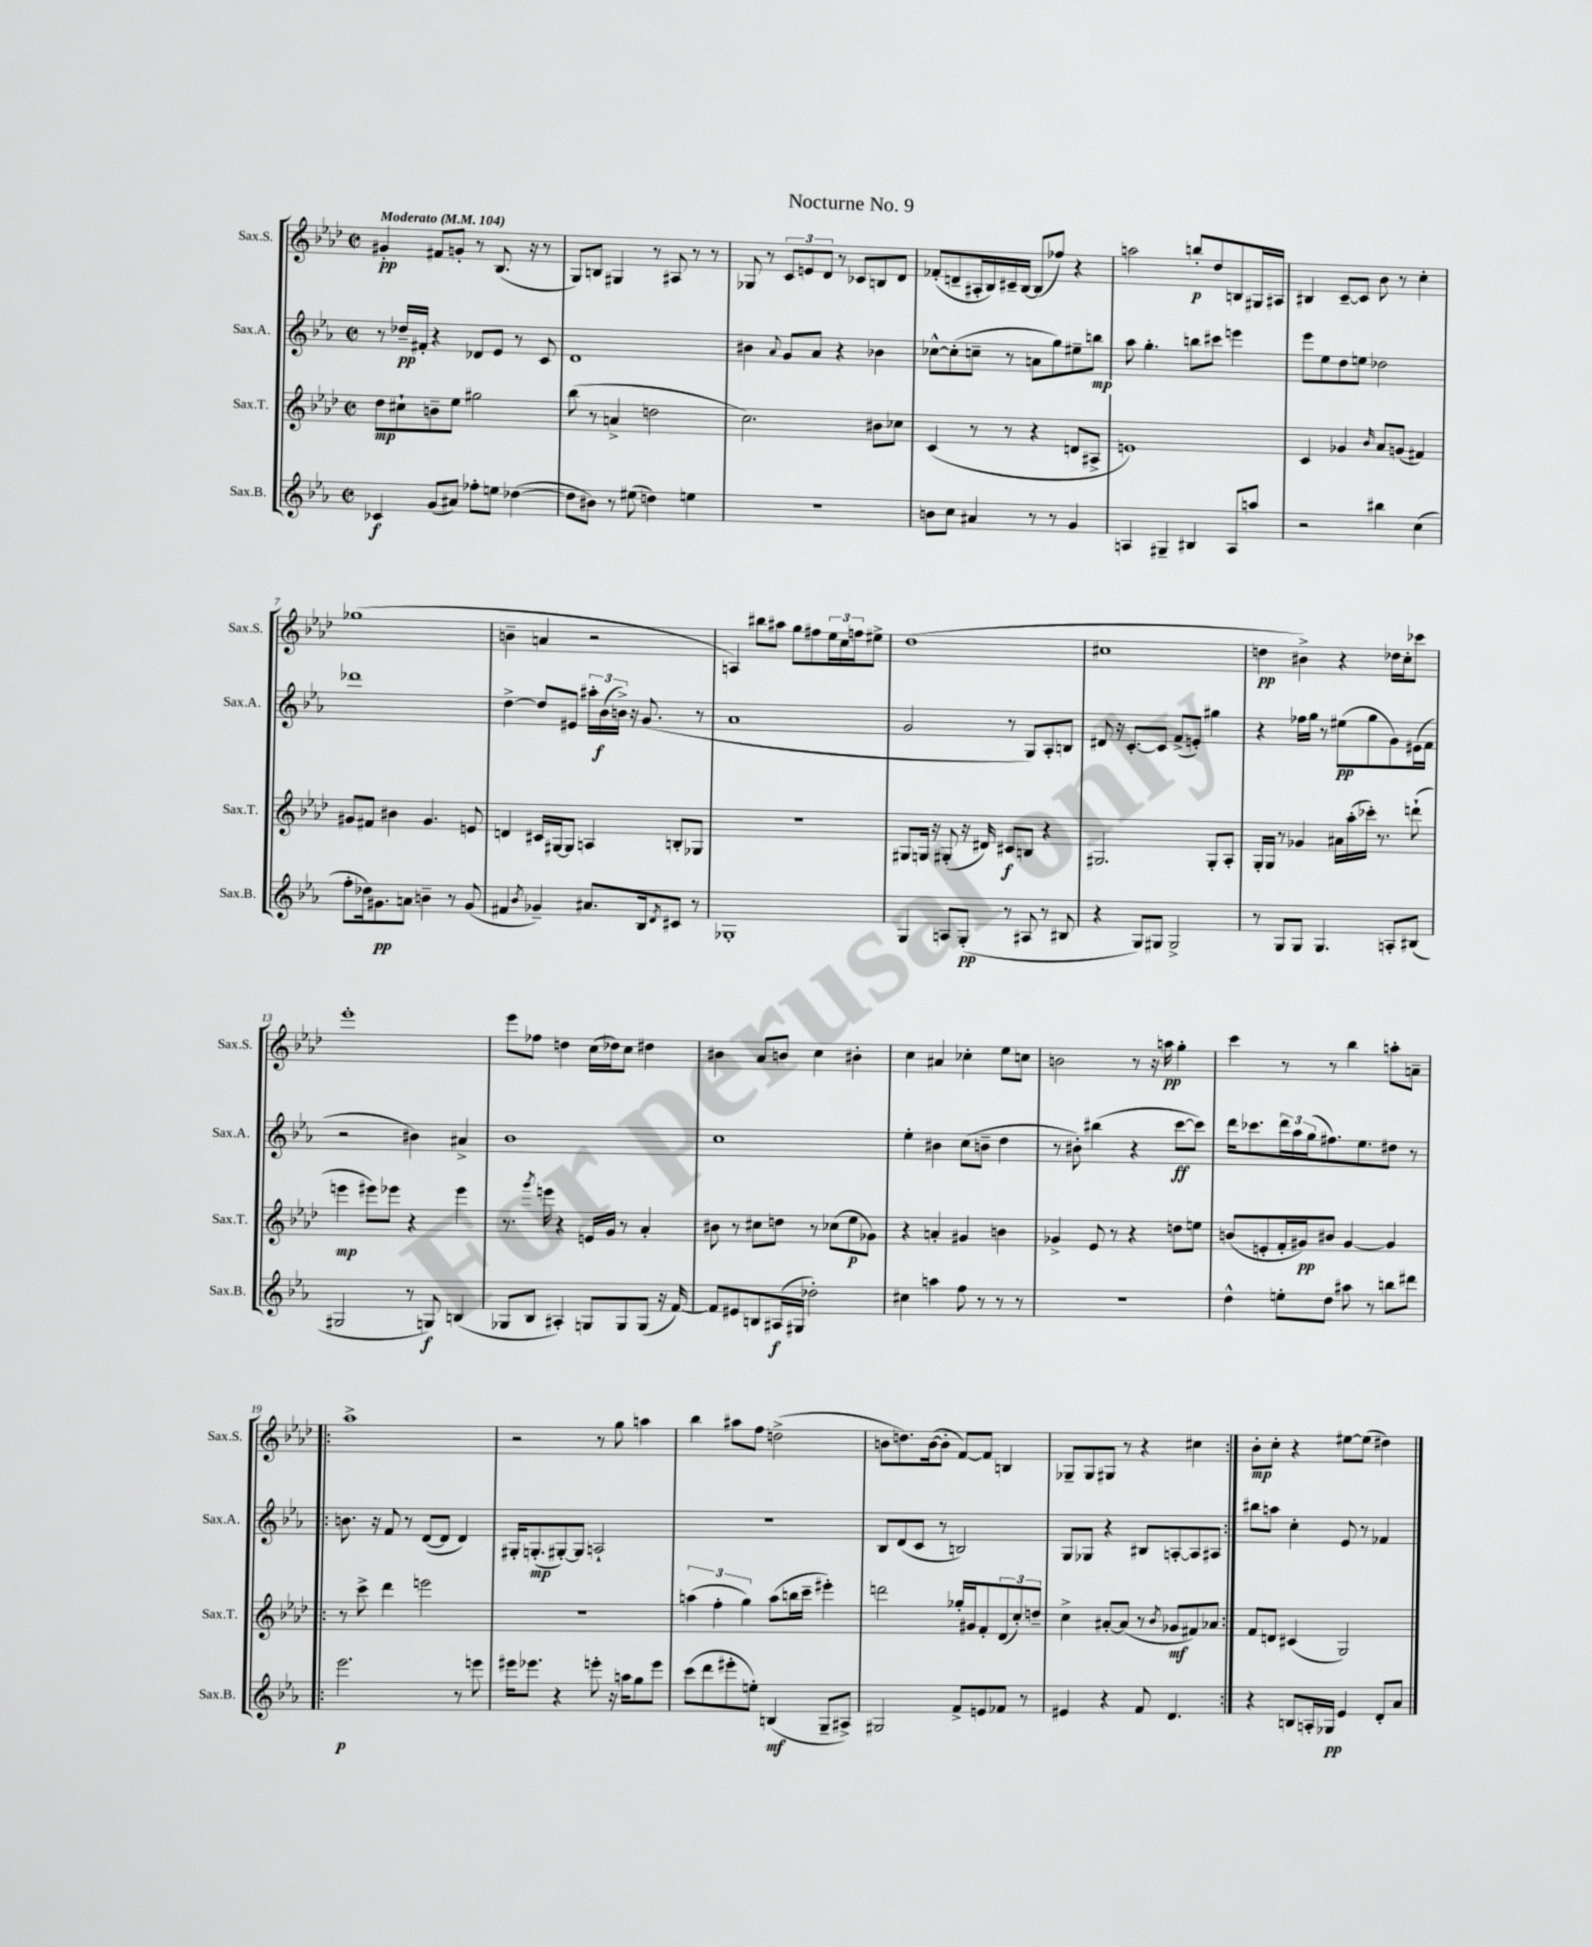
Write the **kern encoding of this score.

**kern	**kern	**kern	**kern
*staff4	*staff3	*staff2	*staff1
*clefG2	*clefG2	*clefG2	*clefG2
*k[b-e-a-]	*k[b-e-a-d-]	*k[b-e-a-]	*k[b-e-a-d-]
*M2/2	*M2/2	*M2/2	*M2/2
*met(c|)	*met(c|)	*met(c|)	*met(c|)
*MM104	*MM104	*MM104	*MM104
4c-/	8dd-\L	8r	4g#'/
.	8cc#`\	16dd-~/LL	.
.	.	16f#'/JJ	.
(8g/L	8b~\	4r	8f#/L
8a#/J)	8ee-\J	.	8g'/J
8ff-'\L	2gg#\	8d-/L	8r
8ee\J	.	8e-/J	(8.B-/
([4dd-\	.	8r	.
.	.	.	16r
.	.	8c/	8r
=	=	=	=
8dd-\]L	(8bb-\	1d	8G/L)
8b#\J)	8r	.	8B/J
8r	4a^/	.	4G#/
(8ee#\	.	.	.
4dd\)	2dd\	.	8r
.	.	.	8A#/
4ee\	.	.	8r
.	.	.	8r
=	=	=	=
1r	2.cc\)	4b#\	8G-/
.	.	.	8r
.	.	8qqa-/	.
.	.	8g/L	12c/L
.	.	.	12e/
.	.	8a-/J	.
.	.	.	12d-/J
.	.	4r	8r
.	.	.	8c-/L
.	8b#\L	4b-\	8B/
.	8cc-\J	.	8d-/J
=	=	=	=
8b\L	(4c/	[8cc-^^\L	(8f-'/L
8cc\J	.	(8cc-'\]	8d~/
4a#/	8r	8cc~\J	16A#'/L
.	.	.	16B-/)
.	8r	8r	16c#~/
.	.	.	[16B-/JJ
8r	4r	8a\L	(8B-/]L
8r	.	8gg\)	8ff-/J)
4g/	8d/L	8ee#~\	4r
.	8A#^/J	8bb\J	.
=	=	=	=
4A/	1e)	8aa-\	2aa\
.	.	4.gg'\	.
4G#~/	.	.	.
4B#/	.	8bb\L	8bb'/L
.	.	8ccc#\J	8dd-/
8A/L	.	4eee\	8B/
8aa/J	.	.	16G#/L
.	.	.	16A#/JJ
=	=	=	=
2r	4c/	8eee-\L	4B#/
.	.	8ee-\	.
.	4g-/	8dd\	[8c~/L
.	.	8ee\J	8c/]J
.	16qqb-/	.	.
4bb#\	8a-/L	2dd-\	8b-\
.	(8g/J	.	8r
(4cc\	4f#/)	.	4cc'\
=	=	=	=
8ff'\L	8g#/L	1ddd-	(1gg-
16dd-\k)	8f#/J	.	.
8.g#\	.	.	.
.	4b#\	.	.
8a\J	.	.	.
4b~\	4.g#/	.	.
8r	.	.	.
(8g#/	8e/	.	.
=	=	=	=
4f#/	4d/	[4dd^\	4b~\
8qb-/	.	.	.
4g-~/)	16c#/LL	8dd/]L	4a/
.	[16G#/J	.	.
.	8G#/]J	8e#/J	.
8.a#/L	4A/	24aa#'\LL	2r
.	.	(24b-\	.
.	.	24b^\JJ)	.
.	.	16r	.
16B-/k	.	(8.g/	.
8qd/	.	.	.
8c#/J	8B'/L	.	.
8r	8G-/J	8r	.
=	=	=	=
1G-'	1r	1a-	4A/)
.	.	.	8bb#\L
.	.	.	8aa#\J
.	.	.	8gg\L
.	.	.	8ff#\
.	.	.	24ee-\L
.	.	.	24cc\
.	.	.	24ff\J
.	.	.	8ee#^\J
=	=	=	=
4G/	8G#/L	2g/	(1dd-
.	16G/Jk	.	.
.	16r	.	.
8A/L	(8G#'/	.	.
(8G'/J	16r	.	.
.	16d#/)	.	.
8r	8c#/L	8r	.
8A#/	8B/J	8G/L)	.
8r	4r	8A-'/	.
8B#/	.	8B/J	.
=	=	=	=
4r	2.G#/	8d#/	1cc#
.	.	16r	.
.	.	[8.c'/L	.
8G/L)	.	.	.
8G#/J	.	8c/]J	.
2G#^/	.	(8f^/L	.
.	.	8e'/J)	.
.	8G#'/L	4gg#\	.
.	8A-'/J	.	.
=	=	=	=
8r	16G'/LL	4r	4dd\
.	16G/JJ	.	.
8G/L	8r	.	.
8G/J	4g-/	16ff-\LL	4b#^\)
.	.	16gg\JJ	.
4.G/	.	8r	.
.	16a#\LL	(8ee#\L	4r
.	(16aa-'\	.	.
.	16ccc-'\JJ)	8gg\	.
.	8.r	.	.
8A'/L	.	8g\)	16dd-\LL
.	.	.	16cc'\J
(8B#/J	(8ddd`\	(16e#\L	8ccc-\J
.	.	16f\JJ	.
=	=	=	=
2G#/	4eee\	2r	1eee-'
.	8eee#\L)	.	.
.	8eee-\J	.	.
8r	4r	4b#\)	.
8G/)	.	.	.
(4B/	4eee-\	4a#^/	.
=	=	=	=
8G-/L	8.r	1b-	8eee-\L
8B-/J	.	.	8ff-\J
.	8qggg/	.	.
.	16eee\	.	.
4A#'/)	4r	.	4dd\
8G/L	16e/LL	.	(16cc\LL
.	16g/JJ	.	16dd-\J)
8G/	8r	.	8cc\J
(8G/J	4a-'/	.	4dd#\
16r	.	.	.
[16f/)	.	.	.
=	=	=	=
8f/]L	8b#\	1cc	4b#\
8e#/	8r	.	.
8B/	8cc#\L	.	8a-/L
(16A#/L	8dd\J	.	8b/J
16G#/JJ	.	.	.
2dd-'\)	8r	.	4cc\
.	(8cc-\L	.	.
.	8ee-\	.	4b#'\
.	8g-\J)	.	.
=	=	=	=
4cc#\	4r	4ee-'\	4cc\
4aa\	4a'/	4b#\	4a#/
8ff\	4g#/	(8cc\L	4cc-'\
8r	.	8b~\J	.
8r	4b\	4dd\	8ee-\L
8r	.	.	8cc\J
=	=	=	=
1r	4g-^/	8r	2b\
.	.	8b#'\)	.
.	8e-/	(4bb#\	.
.	8r	.	.
.	4r	4r	8r
.	.	.	16r
.	.	.	16aa\
.	8dd\L	[8ccc\L	4gg'\
.	8ee\J	8ccc\]J)	.
=	=	=	=
4dd^^\	(8b/L	16ddd\LK	4ccc\
.	.	8.ccc-\	.
.	8e'/	.	.
8ee'\L	16f'/L	24ddd\L	8r
.	.	24aa-\	.
.	16g#/J)	.	.
.	.	(24gg\J	.
8dd\J	8b#/J	8.ff#\)	8r
8aa#\	[4g#/	.	4bb-\
.	.	8.ee-\	.
8r	.	.	.
8bb\L	4g#/]	8dd#\J	8aa'\L
8ddd#\J	.	8r	8a~\J
=!|:	=!|:	=!|:	=!|:
2.eee-\	8r	8.b\	1aa-^
.	8ccc^\	.	.
.	.	16r	.
.	4ddd-\	8f/	.
.	.	8r	.
.	2eee\	([8d/L	.
.	.	8d/]J	.
8r	.	4d/)	.
8eee\	.	.	.
=	=	=	=
16eee#\LK	1r	16G#'/LK	2r
8.eee-\J	.	(8.G'/	.
4r	.	[8G#'/)	.
.	.	8G#/]J	.
8eee'\	.	2A`/	8r
16r	.	.	8gg\
16aa\LK	.	.	.
8gg\	.	.	4aa\
8eee\J	.	.	.
=	=	=	=
(8ccc\L	(6aa\	1r	4bb-\
8ddd\	.	.	.
.	6ff'\	.	.
8eee#'\	.	.	8aa#\L
.	6gg\)	.	.
8ee'\J)	.	.	8ff\J
(4B/	(8aa\L	.	(2dd^\
.	16bb\L	.	.
.	16ccc~\JJ	.	.
8G~/L	4eee#'\)	.	.
8A#^/J)	.	.	.
=	=	=	=
2G#/	2ddd\	8B-/L	8b\L
.	.	(8d/	8.dd\)
.	.	8c/J	.
.	.	.	([16b\k
.	.	8r	8b'\]J
8f^/L	16gg-'/LL	2B/)	[8f/L)
.	16g#/J	.	.
8e/	8f'/	.	8f/]J
8f-/J	(12d-/	.	4B/
.	12cc'/)	.	.
8r	.	.	.
.	12dd~/J	.	.
=	=	=	=
4e#/	4cc^\	8G/L	8G-~/L
.	.	8G-/J	8G-/
4r	[8a#'/L	4r	8G#/J
.	(8a#/]J	.	8r
8f/	8r	8B#/L	4r
.	8qb-/	.	.
4.d/	8g-/L	[8A'/	.
.	8f#/)	8A/]	4cc#\
.	8a-/J	8A#/J	.
=:|!	=:|!	=:|!	=:|!
4r	8f/L	8bb#\L	8b-'\L
.	8d/J	8aa\J	8cc'\J
8B/L	(4c#/	4cc'\	4r
16A'/L	.	.	.
16G-/JJ	.	.	.
4e-/	2G/)	8e-/	[8ee#\L
.	.	8r	(8ee#\]J
8d'/L	.	4f-/	4dd#\)
8a-/J	.	.	.
==	==	==	==
*-	*-	*-	*-
